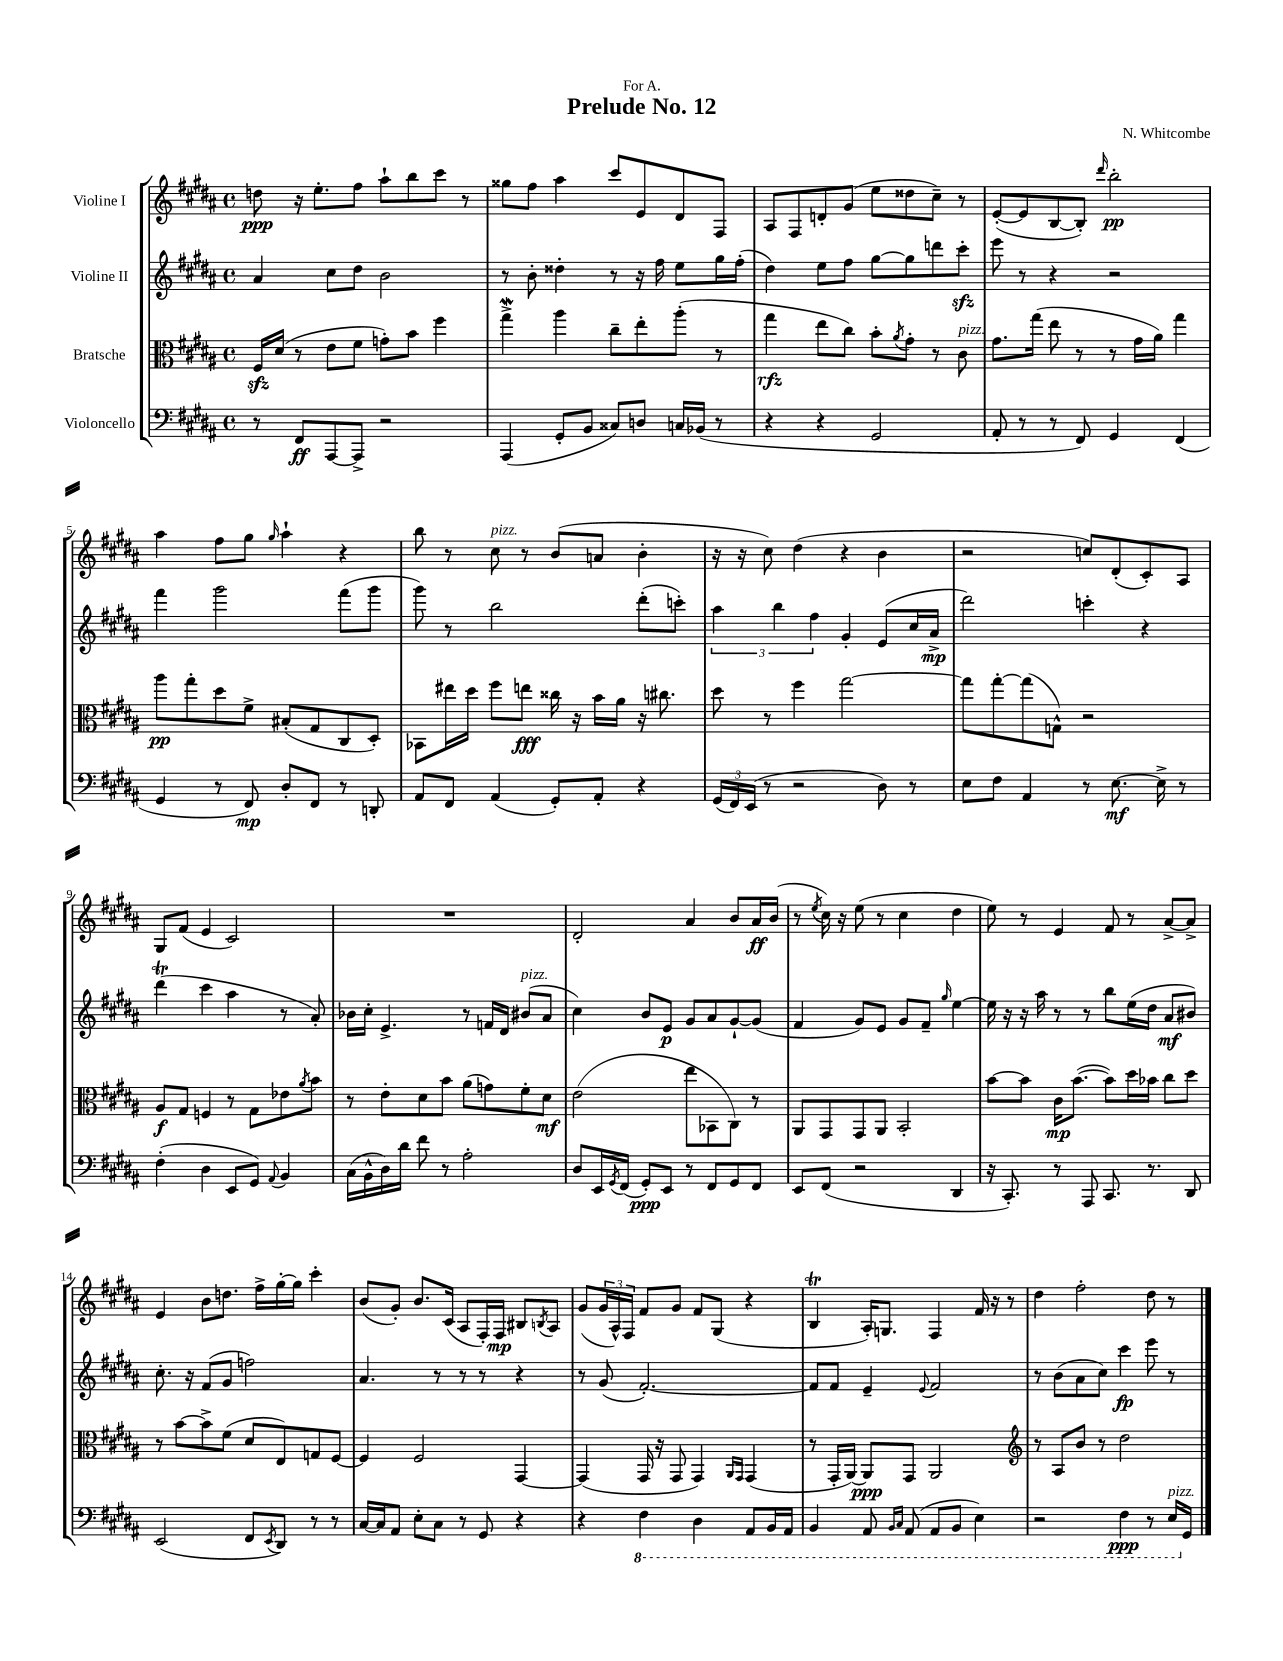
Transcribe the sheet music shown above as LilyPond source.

\header { title = "Prelude No. 12" composer = "N. Whitcombe" dedication = "For A." }
<<
\new StaffGroup <<
\new Staff = "s0" \with { instrumentName = "Violine I" } {
    \clef treble \key b \major \defaultTimeSignature \time 4/4
    d''8\ppp r16 e''8.-. fis''8 ais''8-! b''8 cis'''8 r8 |
    gisis''8 fis''8 ais''4 cis'''8 e'8 dis'8 fis8 |
    ais8 fis8 d'8-. gis'8( e''8 disis''8 cis''8--) r8 |
    e'8~-.( e'8 b8~ b8-.) \grace { dis'''16 } b''2-.\pp |
    ais''4 fis''8 gis''8 \grace { gis''16 } ais''4-! r4 |
    b''8 r8 cis''8^\markup { \italic "pizz." } r8 b'8( a'8 b'4-. |
    r16 r16 cis''8) dis''4( r4 b'4 |
    r2 c''8) dis'8-.( cis'8-.) ais8 |
    gis8 fis'8( e'4 cis'2) |
    R1 |
    dis'2-. ais'4 b'8 ais'16\ff b'16( |
    r8 \acciaccatura { e''8 } cis''16) r16 e''8( r8 cis''4 dis''4 |
    e''8) r8 e'4 fis'8 r8 ais'8~-> ais'8-> |
    e'4 b'8 d''8. fis''16-> gis''16~-. gis''16 cis'''4-. |
    b'8( gis'8-.) b'8. cis'16( ais8 fis16-.) fis16\mp bis8 \acciaccatura { b8 } ais8 |
    gis'8( \tuplet 3/2 { gis'16 ais16-^) fis16 } fis'8 gis'8 fis'8 gis8( r4 |
    b4\trill ais16-.) g8. fis4 fis'16 r16 r8 |
    dis''4 fis''2-. dis''8 r8 \bar "|." |
}
\new Staff = "s1" \with { instrumentName = "Violine II" } {
    \clef treble \key b \major \defaultTimeSignature \time 4/4
    ais'4 cis''8 dis''8 b'2 |
    r8 b'8-. disis''4-. r8 r16 fis''16 e''8 gis''16 fis''16-.( |
    dis''4) e''8 fis''8 gis''8~ gis''8 d'''8 cis'''8-.\sfz |
    e'''8 r8 r4 r2 |
    fis'''4 gis'''2 fis'''8( gis'''8 |
    gis'''8) r8 b''2 dis'''8-.( c'''8-.) |
    \tuplet 3/2 { ais''4 b''4 fis''4 } gis'4-. e'8( cis''16 ais'16->\mp |
    dis'''2) c'''4-. r4 |
    dis'''4\trill( cis'''4 ais''4 r8 ais'8-.) |
    bes'16 cis''16-. e'4.-> r8 f'16 dis'16 bis'8^\markup { \italic "pizz." }( ais'8 |
    cis''4) b'8 e'8\p gis'8 ais'8 gis'8~-! gis'8( |
    fis'4 gis'8) e'8 gis'8 fis'8-- \grace { gis''16 } e''4~ |
    e''16 r16 r16 ais''16 r8 r8 b''8 e''16( dis''16 ais'8\mf bis'8) |
    cis''8.-. r16 fis'8( gis'8 f''2) |
    ais'4. r8 r8 r8 r4 |
    r8 gis'8( fis'2.~-.) |
    fis'8 fis'8 e'4-- \appoggiatura { e'8 } fis'2 |
    r8 b'8( ais'8 cis''8) cis'''4\fp e'''8 r8 \bar "|." |
}
\new Staff = "s2" \with { instrumentName = "Bratsche" } {
    \clef alto \key b \major \defaultTimeSignature \time 4/4
    fis16\sfz dis'16( r8 e'8 fis'8 g'8-.) b'8 fis''4 |
    gis''4->\mordent ais''4 cis''8-- e''8-. ais''8-.( r8 |
    gis''4\rfz e''8 cis''8) b'8-. \acciaccatura { ais'8 } gis'8-. r8 cis'8^\markup { \italic "pizz." } |
    gis'8. gis''16( e''8 r8 r8 gis'16 ais'16) gis''4 |
    ais''8\pp gis''8-. dis''8 fis'8-> bis8-.( gis8 cis8 dis8-.) |
    bes,8 eis''16 dis''16 fis''8 e''8\fff cisis''16 r16 b'16 ais'16 r16 cis''8. |
    dis''8 r8 fis''4 gis''2~ |
    gis''8 gis''8~-. gis''8( g8-^) r2 |
    ais8\f gis8 f4 r8 gis8 ees'8 \acciaccatura { ais'8 } b'8 |
    r8 e'8-. dis'8 b'8 ais'8( g'8) fis'8-. dis'8\mf |
    e'2( e''8 bes,8 cis8) r8 |
    ais,8 gis,8 gis,8 ais,8 b,2-. |
    b'8~ b'8 cis'16\mp b'8.~( b'8) dis''16 bes'16 cis''8 dis''8 |
    r8 b'8~ b'8-> fis'8( dis'8 e8) g8 fis8~ |
    fis4 fis2 gis,4~ |
    gis,4( gis,16 r16 gis,8 gis,4) \grace { ais,16 gis,16 } gis,4( |
    r8 gis,16-. ais,16~) ais,8\ppp gis,8 ais,2 |
    \clef treble r8 ais8 b'8 r8 dis''2 \bar "|." |
}
\new Staff = "s3" \with { instrumentName = "Violoncello" } {
    \clef bass \key b \major \defaultTimeSignature \time 4/4
    r8 fis,8\ff ais,,8~ ais,,8-> r2 |
    ais,,4( gis,8-. b,8 cisis8) d8 c16 bes,16( r8 |
    r4 r4 gis,2 |
    ais,8-. r8 r8 fis,8) gis,4 fis,4( |
    gis,4 r8 fis,8\mp) dis8-. fis,8 r8 d,8-. |
    ais,8 fis,8 ais,4( gis,8-.) ais,8-. r4 |
    \tuplet 3/2 { gis,16( fis,16) e,16( } r8 r2 dis8) r8 |
    e8 fis8 ais,4 r8 e8.~\mf e16-> r8 |
    fis4-.( dis4 e,8 gis,8) \appoggiatura { ais,8 } b,4 |
    cis16( b,16-^ dis16) dis'16 fis'8 r8 ais2-. |
    dis8 e,16 \acciaccatura { gis,8 } fis,16( gis,8-.\ppp) e,8 r8 fis,8 gis,8 fis,8 |
    e,8 fis,8( r2 dis,4 |
    r16 cis,8.-.) r8 ais,,8 cis,8. r8. dis,8 |
    e,2( fis,8 \acciaccatura { e,8 } dis,8) r8 r8 |
    cis16~ cis16 ais,8 e8-. cis8 r8 gis,8 r4 |
    r4 \ottava #-1 fis,4 dis,4 ais,,8 b,,16 ais,,16 |
    b,,4 ais,,8 \grace { b,,16 cis,16 } ais,,8( ais,,8 b,,8 e,4) |
    r2 fis,4\ppp r8 e,16^\markup { \italic "pizz." } \ottava #0 gis,16 \bar "|." |
}
>>
>>
